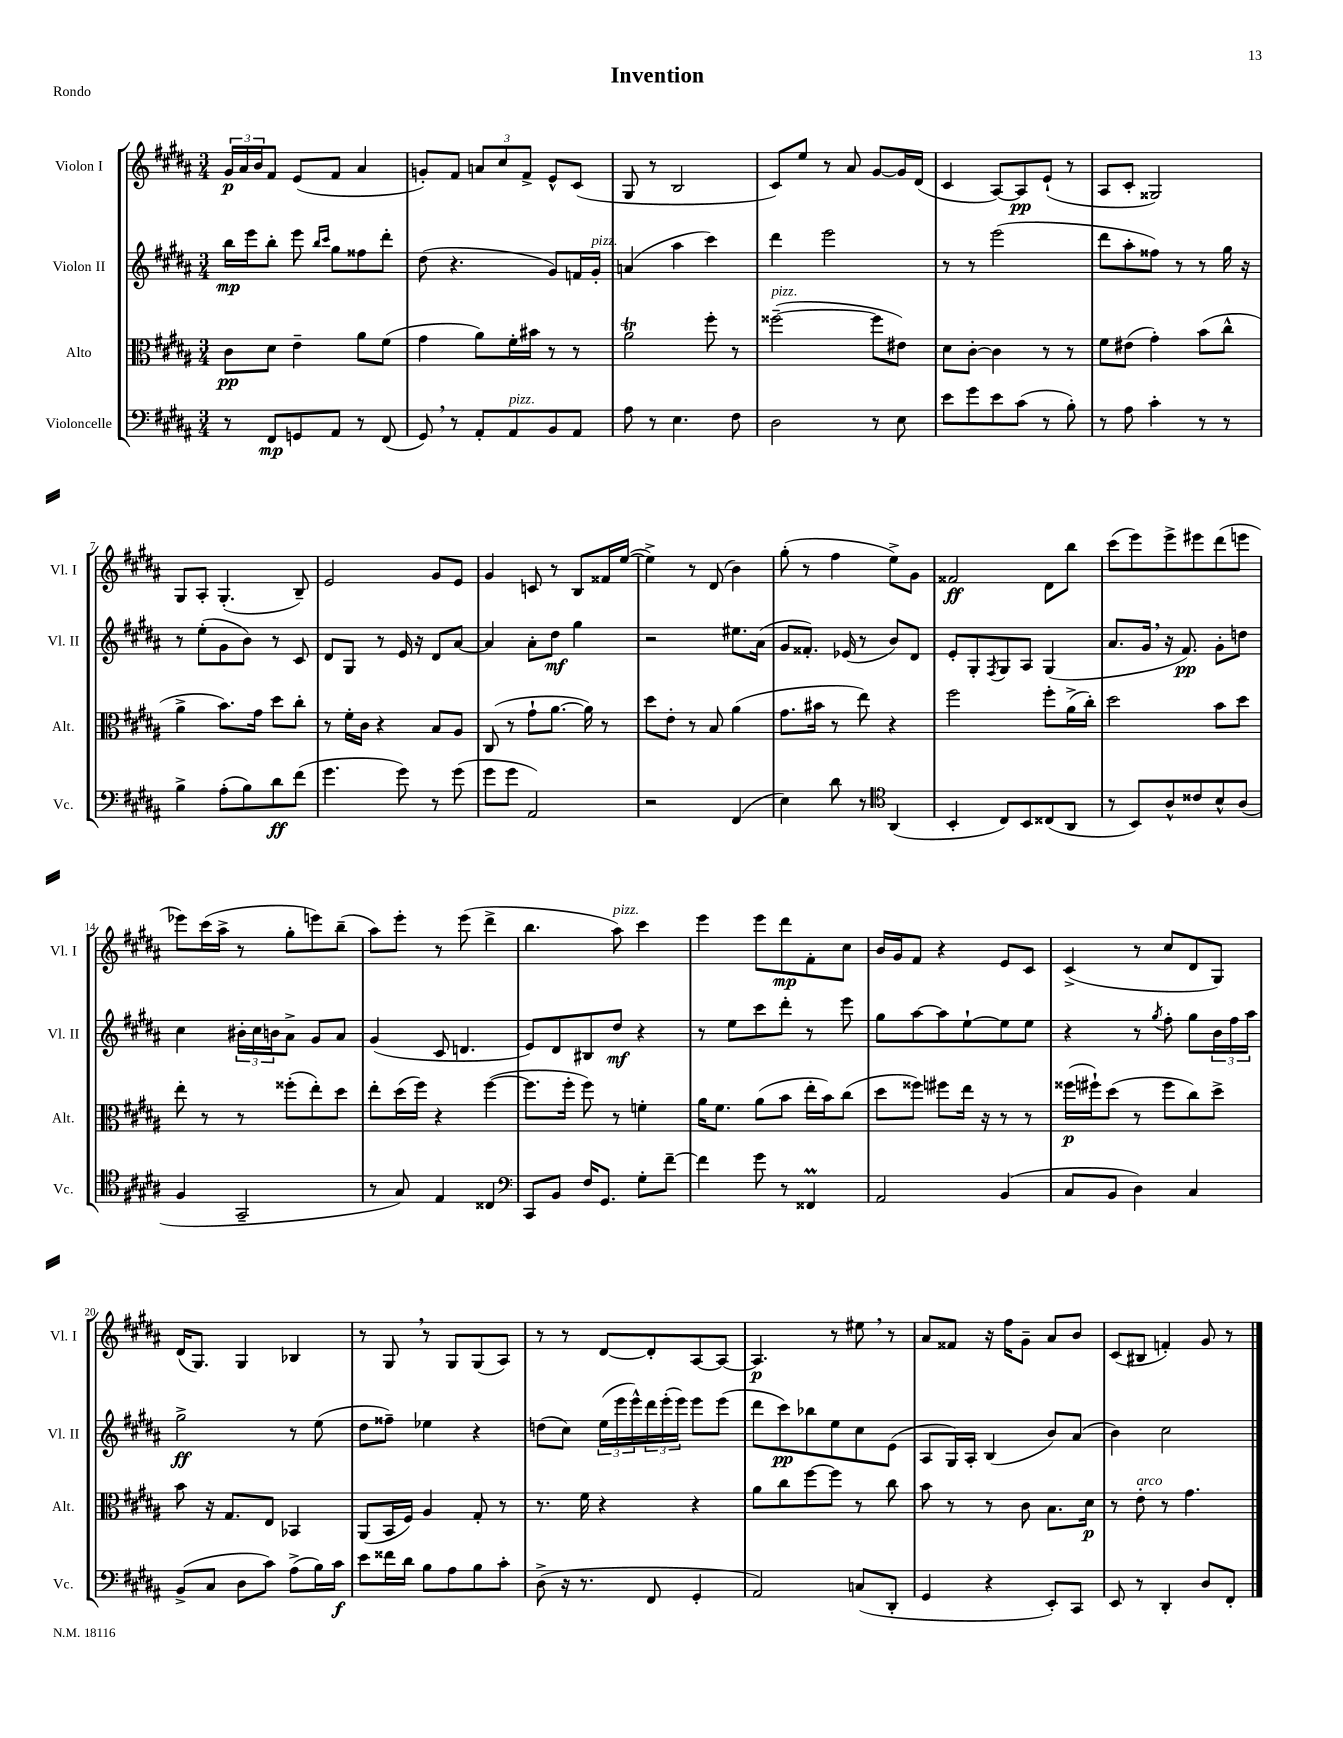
\header { title = "Invention" piece = "Rondo" }
<<
\new StaffGroup <<
\new Staff = "s0" \with { instrumentName = "Violon I" shortInstrumentName = "Vl. I" } {
    \clef treble \key b \major \numericTimeSignature \time 3/4
    \tuplet 3/2 { gis'16\p ais'16 b'16 } fis'8 e'8( fis'8 ais'4 |
    g'8-.) fis'8 \tuplet 3/2 { a'8 cis''8 fis'8-> } e'8-^ cis'8( |
    gis8 r8 b2 |
    cis'8) e''8 r8 ais'8 gis'8~ gis'16 dis'16( |
    cis'4 ais8~) ais8\pp e'8-!( r8 |
    ais8 cis'8-. gisis2) |
    gis8 ais8-. gis4.-.( b8--) |
    e'2 gis'8 e'8 |
    gis'4 c'8 r8 b8 fisis'16 e''16~( |
    e''4->) r8 dis'8( b'4) |
    gis''8-.( r8 fis''4 e''8->) gis'8 |
    fisis'2\ff dis'8 b''8 |
    cis'''8( e'''8) e'''8-> eis'''8 dis'''8( e'''8 |
    ees'''8) cis'''16( ais''16-> r8 gis''8-. e'''8) b''8--( |
    ais''8) e'''8-. r8 e'''8( dis'''4-> |
    b''4. ais''8^\markup { \italic "pizz." }) cis'''4 |
    e'''4 e'''8 dis'''8\mp fis'8-. cis''8 |
    b'16 gis'16 fis'8 r4 e'8 cis'8 |
    cis'4->( r8 cis''8 dis'8 gis8) |
    dis'16( gis8.) gis4 bes4 |
    r8 gis8 \breathe r8 gis8 gis8( ais8) |
    r8 r8 dis'8~ dis'8-. ais8~ ais8~ |
    ais4.\p r8 eis''8 \breathe r8 |
    ais'8 fisis'8 r16 fis''16 gis'8-- ais'8 b'8 |
    cis'8( bis8 f'4-.) gis'8 r8 \bar "|." |
}
\new Staff = "s1" \with { instrumentName = "Violon II" shortInstrumentName = "Vl. II" } {
    \clef treble \key b \major \numericTimeSignature \time 3/4
    b''16\mp e'''16 b''8-. e'''8 \grace { b''16 cis'''16 } gis''8 fisis''8 dis'''8-. |
    dis''8( r4. gis'8) f'16 gis'16-.^\markup { \italic "pizz." } |
    a'4( ais''4 cis'''4) |
    dis'''4 e'''2 |
    r8 r8 e'''2( |
    dis'''8 ais''8-. fisis''8) r8 r8 gis''16 r16 |
    r8 e''8-.( gis'8 b'8) r8 cis'8 |
    dis'8 gis8 r8 e'16 r16 dis'8 ais'8~ |
    ais'4 ais'8-. dis''8\mf gis''4 |
    r2 eis''8. ais'16( |
    gis'8 fisis'8.-.) ees'16( r8 b'8) dis'8 |
    e'8-. gis8-. \acciaccatura { fis8 } gis8 ais8 gis4( |
    ais'8. gis'16 \breathe r16 fis'8.\pp) gis'8-. d''8 |
    cis''4 \tuplet 3/2 { bis'16-. cis''16 b'16 } ais'8-> gis'8 ais'8 |
    gis'4( cis'8 d'4. |
    e'8) dis'8 bis8 dis''8\mf r4 |
    r8 e''8 cis'''8 dis'''8-. r8 e'''8 |
    gis''8 ais''8~ ais''8 e''8~-! e''8 e''8 |
    r4 r8 \acciaccatura { gis''8 } fis''8-. gis''8 \tuplet 3/2 { b'16 fis''16 ais''16 } |
    gis''2->\ff r8 e''8( |
    dis''8 fisis''8--) ees''4 r4 |
    d''8( cis''8) \tuplet 3/2 { e''16( e'''16 e'''16-^) } \tuplet 3/2 { dis'''16 e'''16-.( e'''16) } e'''8 e'''8( |
    dis'''8 cis'''8\pp) bes''8 e''8 cis''8 e'8( |
    ais8 gis16) ais16-. b4( b'8) ais'8( |
    b'4) cis''2 \bar "|." |
}
\new Staff = "s2" \with { instrumentName = "Alto" shortInstrumentName = "Alt." } {
    \clef alto \key b \major \numericTimeSignature \time 3/4
    cis'8\pp dis'8 e'4-- ais'8 fis'8( |
    gis'4 ais'8) fis'16-. bis'16 r8 r8 |
    ais'2\trill fis''8-. r8 |
    fisis''2~--^\markup { \italic "pizz." }( fisis''8 eis'8) |
    dis'8 cis'8~-. cis'4 r8 r8 |
    fis'8 eis'8( gis'4-.) b'8( cis''8-^ |
    ais'4-> b'8.) gis'16 dis''8 cis''8-. |
    r8 fis'16-. cis'16 r4 b8 ais8 |
    cis8( r8 gis'8-! ais'8.~ ais'16) r8 |
    dis''8 e'8-. r8 b8 ais'4( |
    gis'8. bis'16 r8 e''8) r4 |
    fis''2 fis''8-. ais'16->( cis''16-.) |
    dis''2 b'8 dis''8 |
    e''8-. r8 r8 fisis''8-.( e''8-.) dis''8 |
    e''8-. dis''16( fis''16) r4 fis''4~( |
    fis''8. fis''16-. fis''8) r8 f'4-. |
    ais'16 fis'8. ais'8( b'8 e''16-. b'16) cis''8( |
    dis''8 fisis''8) fis''8 e''16 r16 r8 r8 |
    fisis''16\p( fis''16-!) dis''8( r8 fis''8 cis''8) dis''8-> |
    b'8 r16 gis8. e8 bes,4 |
    ais,8( b,16 fis16) ais4 gis8-. r8 |
    r8. fis'16 r4 r4 |
    ais'8 cis''8 fis''8~ fis''8 r8 cis''8 |
    b'8 r8 r8 cis'8 b8. dis'16\p |
    r8 e'8-.^\markup { \italic "arco" } r8 gis'4. \bar "|." |
}
\new Staff = "s3" \with { instrumentName = "Violoncelle" shortInstrumentName = "Vc." } {
    \clef bass \key b \major \numericTimeSignature \time 3/4
    r8 fis,8\mp g,8 ais,8 r8 fis,8( |
    gis,8) \breathe r8 ais,8-. ais,8^\markup { \italic "pizz." } b,8 ais,8 |
    ais8 r8 e4. fis8 |
    dis2 r8 e8 |
    e'8 gis'8 e'8 cis'8( r8 b8-.) |
    r8 ais8 cis'4-. r8 r8 |
    b4-> ais8-.( b8) dis'8\ff fis'8( |
    gis'4. gis'8) r8 gis'8( |
    gis'8 gis'8 ais,2) |
    r2 fis,4( |
    e4) dis'8 r8 \clef tenor ais,4( |
    b,4-. cis8) b,8 cisis8( ais,8 |
    r8 b,8) ais8-^ cisis'8 b8-^ ais8( |
    fis4 gis,2-- |
    r8 gis8) e4 cisis4 |
    \clef bass cis,8 b,8 fis16 gis,8. gis8-. fis'8~-- |
    fis'4 gis'8 r8 fisis,4\prall |
    ais,2 b,4( |
    cis8 b,8 dis4) cis4 |
    b,8->( cis8 dis8 cis'8) ais8->( b16) cis'16\f |
    e'8 fisis'16 dis'16 b8 ais8 b8 cis'8-. |
    dis8->( r16 r8. fis,8 gis,4-. |
    ais,2) c8( dis,8-. |
    gis,4 r4 e,8-.) cis,8 |
    e,8 r8 dis,4-. dis8 fis,8-. \bar "|." |
}
>>
>>
